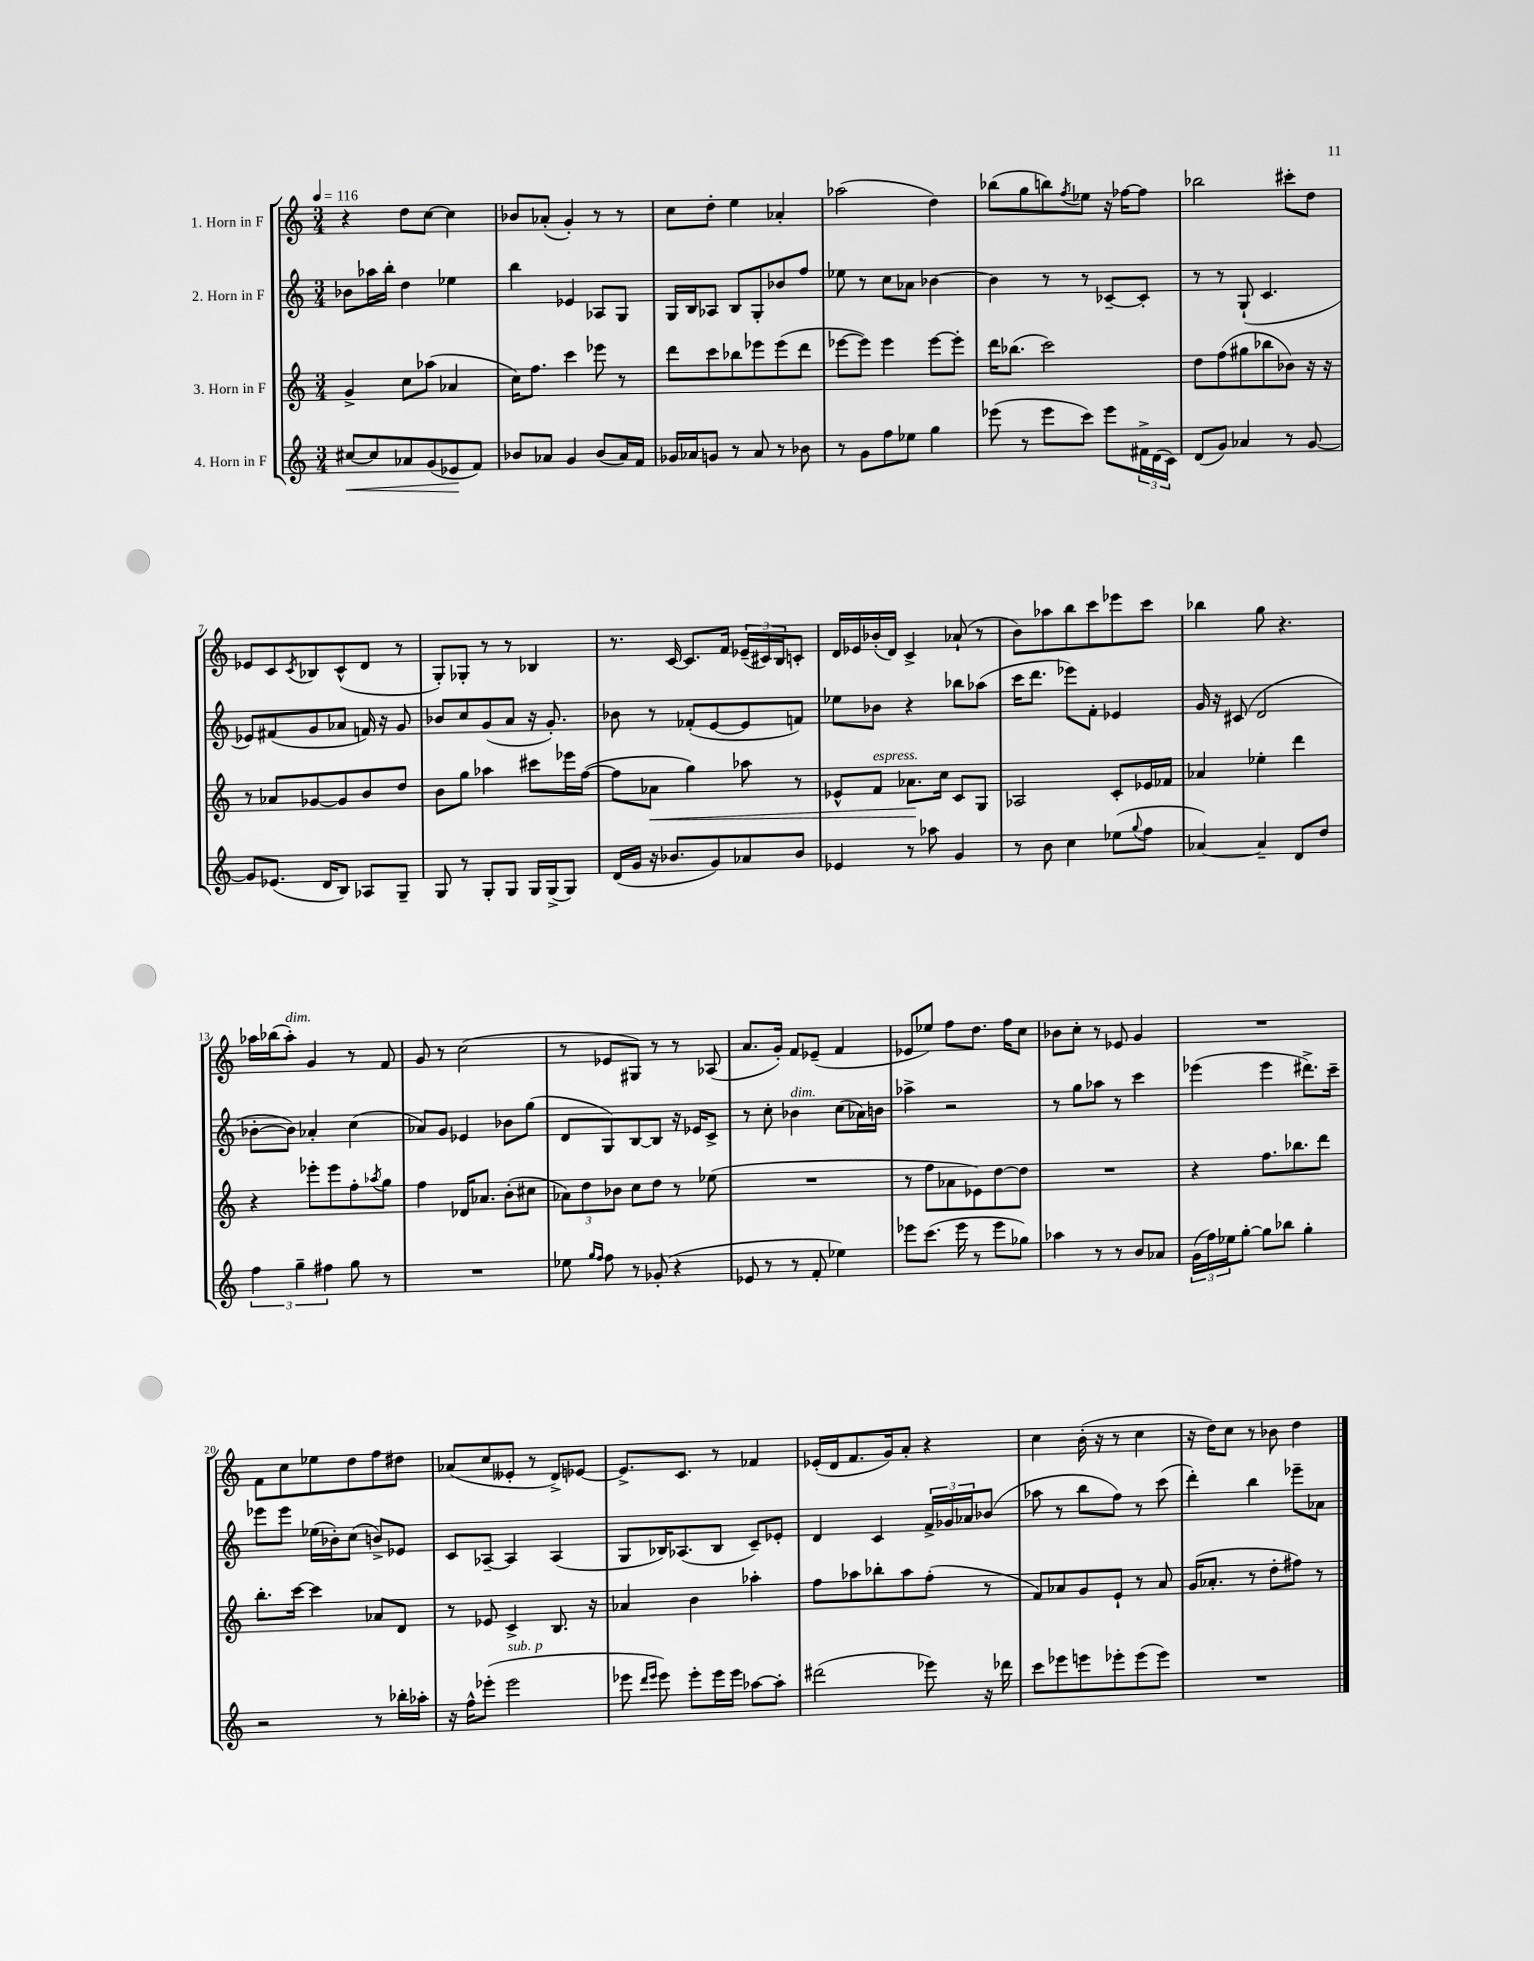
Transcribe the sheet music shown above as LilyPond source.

<<
\new StaffGroup <<
\new Staff = "s0" \with { instrumentName = "1. Horn in F" } {
    \clef treble \key c \major \numericTimeSignature \time 3/4 \tempo 4 = 116
    r4 d''8 c''8~ c''4 |
    bes'8 aes'8-.( g'4-.) r8 r8 |
    c''8 d''8-. e''4 aes'4-. |
    aes''2( d''4) |
    bes''8( g''8 b''8) \acciaccatura { f''8 } ees''8 r16 fes''16~ fes''8 |
    bes''2 cis'''8-. d''8 |
    ees'8 c'8 \acciaccatura { c'8 } bes8 c'8-^( d'8 r8 |
    g8-.) ges8-. r8 r8 bes4 |
    r8. c'16~ c'8. f'16 \tuplet 3/2 { ees'16--( cis'16) b16 } c'8-. |
    d'16 ees'16 bes'16-.( d'16) c'4-> aes'8-!( r8 |
    b'8) aes''8 b''8 c'''8 ees'''8 c'''8 |
    bes''4 g''8 r4. |
    aes''16 bes''16( aes''8-.^\markup { \italic "dim." }) g'4 r8 f'8 |
    g'8 r8 c''2( |
    r8 ees'8 gis8) r8 r8 aes8( |
    a'8. g'16-.) f'8 ees'8--( f'4 |
    ees'8 ees''8) f''8 d''8. f''16 c''8 |
    bes'8 c''8-. r8 ees'8 g'4 |
    R2. |
    f'8 c''8 ees''8 d''8 f''8 dis''8 |
    aes'8( c''8 eeses'8-. r8 d'8->) ees'8~ |
    ees'8.-> c'8. r8 fes'4 |
    ees'16-.( d'16 f'8. g'16) a'8-. r4 |
    c''4 b'16-.( r16 r8 c''4 |
    r16 d''16) c''8 r8 bes'8 d''4 \bar "|." |
}
\new Staff = "s1" \with { instrumentName = "2. Horn in F" } {
    \clef treble \key c \major \numericTimeSignature \time 3/4
    bes'8 aes''16 b''16-. d''4 ees''4 |
    b''4 ees'4 aes8 g8 |
    g16 b16 aes8 b8 g8-. bes'8 f''8 |
    ees''8 r8 c''8 aes'8 bes'4~ |
    bes'4 r8 r8 ces'8~-- ces'8-. |
    r8 r8 g8-!( c'4. |
    ees'8) fis'8( g'8 aes'8 f'16) r16 g'8 |
    bes'8 c''8 g'8( a'8 r16 g'8.-.) |
    bes'8 r8 fes'8-.( e'8~ e'8 f'8) |
    ees''8 bes'8 r4 bes''8 aes''8( |
    c'''16 d'''8. ees'''8) f'8-. ees'4 |
    g'16 r16 cis'8( d'2 |
    bes'8~-. bes'8) aes'4-. c''4( |
    aes'8) g'8 ees'4 bes'8 g''8( |
    d'8 g8) b8~ b8 r16 ees'16 c'8-> |
    r8 c''8-. bes'4^\markup { \italic "dim." } c''8( aes'16) b'16 |
    aes''4-> r2 |
    r8 g''8 aes''8 r8 c'''4 |
    ees'''4( ees'''4 dis'''8.->) c'''16-- |
    ees'''8 ees'''8 ees''16( bes'16-.) c''8( b'8->) ees'8 |
    c'8 aes8~-- aes4 aes4( |
    g8 bes16) aes8.( bes8 c'8--) ees'8-. |
    d'4 c'4 \tuplet 3/2 { f'16-> ges'16 aes'16 } bes'8( |
    aes''8 r8 b''8 f''8) r8 c'''8( |
    d'''4-.) b''4 ees'''8-- aes'8 \bar "|." |
}
\new Staff = "s2" \with { instrumentName = "3. Horn in F" } {
    \clef treble \key c \major \numericTimeSignature \time 3/4
    g'4-> c''8 aes''8( aes'4 |
    c''16) f''8. c'''4 ees'''8 r8 |
    d'''8 c'''8 bes''8 ees'''8 ees'''8( d'''8 |
    ees'''8~ ees'''8) ees'''4 ees'''8~ ees'''8-. |
    d'''16 bes''8.( c'''2) |
    d''8 f''8( gis''8 bes''8 bes'8) r16 r16 |
    r8 aes'8 ges'8~ ges'8 b'8 d''8 |
    b'8 g''8 aes''4 cis'''8 ees'''16 f''16~( |
    f''8 aes'8\< g''4) aes''8 r8 |
    ees'8-^ f'8^\markup { \italic "espress." } aes'8.\! c''16 c'8 g8 |
    aes2 c'8-. ees'16 fes'16 |
    aes'4 ees''4-. d'''4 |
    r4 ees'''8-. ees'''8 f''8-. \acciaccatura { aes''8 } g''8 |
    f''4 des'16 aes'8. b'8-.( cis''8 |
    \tuplet 3/2 { aes'8) d''8 bes'8 } c''8 d''8 r8 ees''8( |
    R2. |
    r8 f''8 aes'8 ees'8) d''8~ d''8 |
    R2. |
    r4 f''8. bes''8. d'''8 |
    b''8.-. c'''16~ c'''4 aes'8 d'8 |
    r8 ees'8 c'4-> b8. r16 |
    aes'4 b'4 aes''4-. |
    f''8 aes''8 bes''8-. aes''8 f''8-.( r8 |
    f'8) aes'8 g'8 e'8-! r8 aes'8 |
    g'16( aes'8.-. r8 d''8-. fis''8) r8 \bar "|." |
}
\new Staff = "s3" \with { instrumentName = "4. Horn in F" } {
    \clef treble \key c \major \numericTimeSignature \time 3/4
    cis''8~\< cis''8 aes'8 g'8( ees'8\! f'8) |
    bes'8 aes'8 g'4 bes'8( aes'16) f'16 |
    ges'16 aes'16 g'8 r8 aes'8 r8 bes'8 |
    r8 g'8 f''8 ees''8 g''4 |
    ees'''8( r8 ees'''8 c'''8) ees'''8 \tuplet 3/2 { fis'16-> d'16( c'16) } |
    d'8( g'8) aes'4 r8 g'8~ |
    g'8 ees'8.( d'16 b8) aes8 g8-- |
    g8 r8 g8-. g8 g16 g16->( g8) |
    d'16( g'16 r16 bes'8. g'8) aes'8 bes'8 |
    ees'4 r8 aes''8 g'4 |
    r8 b'8 c''4 ees''8( \appoggiatura { g''8 } f''8 |
    aes'4~) aes'4-- d'8 d''8 |
    \tuplet 3/2 { f''4 g''4-- fis''4 } g''8 r8 |
    R2. |
    ees''8 \grace { g''16 f''16 } f''8 r8 ges'8-.( r4 |
    ees'8 r8 r8 f'8-. ees''4) |
    ees'''8 c'''8.( ees'''16 r8 ees'''8 ges''8) |
    aes''4 r8 r8 b'8 aes'8 |
    \tuplet 3/2 { g'16( f''16) ees''16 } g''8~-. g''8 bes''8 g''4-. |
    r2 r8 bes''16-. aes''16-. |
    r16 f''16-^ ees'''8-.( ees'''2^\markup { \italic "sub. p" } |
    ees'''8 \grace { d'''16 ees'''16 } ees'''8) ees'''8-. ees'''16 ees'''16 aes''8~ aes''8-. |
    dis'''2( ees'''8) r16 des'''16 |
    c'''8 ees'''8 e'''8 ees'''8-. ees'''8( ees'''8) |
    R2. \bar "|." |
}
>>
>>
